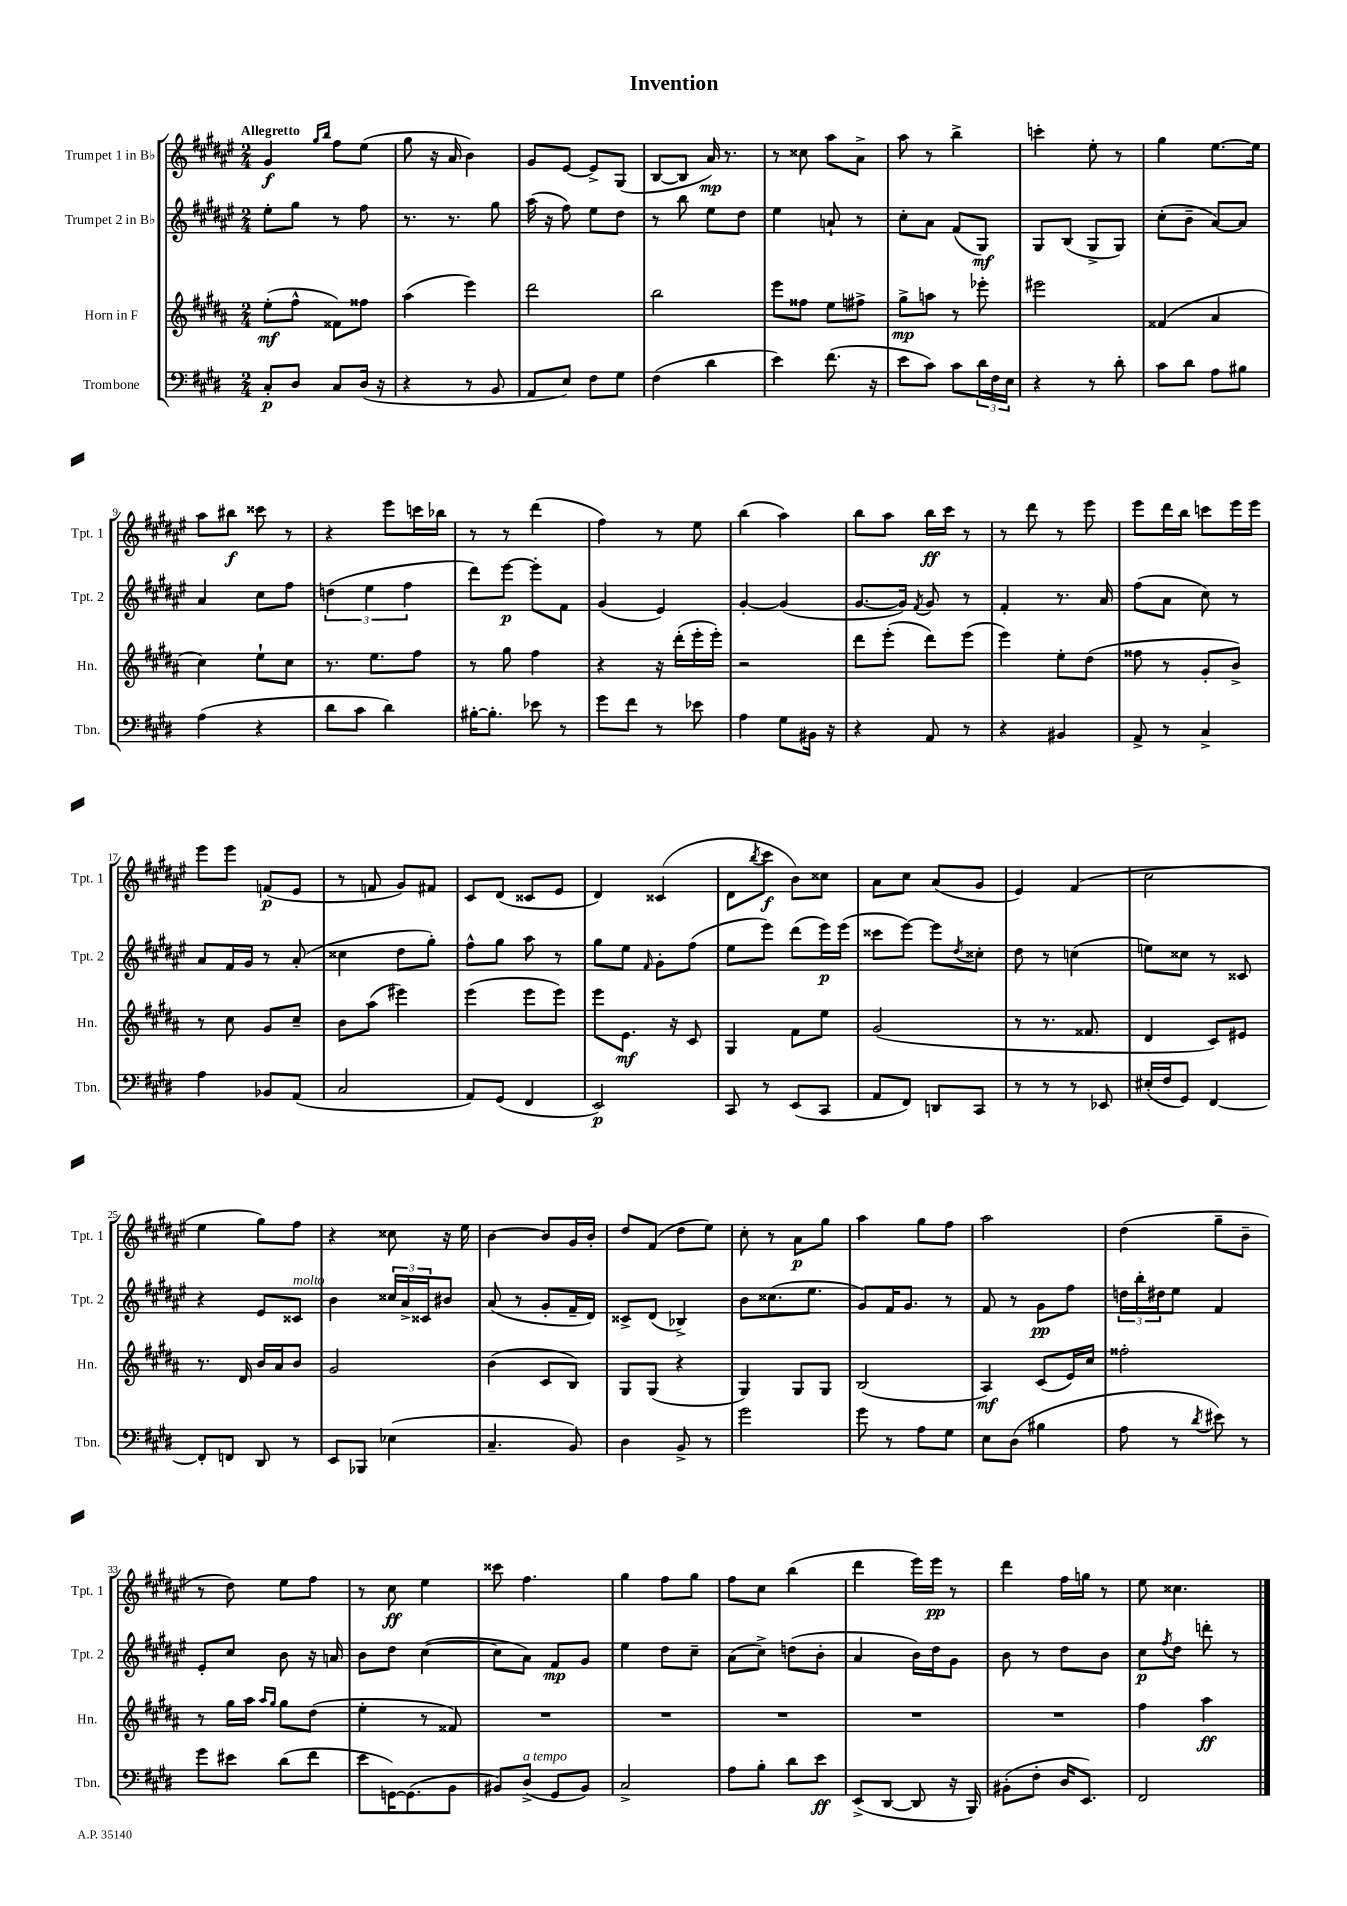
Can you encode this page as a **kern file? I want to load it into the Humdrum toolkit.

**kern	**dynam	**kern	**dynam	**kern	**dynam	**kern	**dynam
*part4	*part4	*part3	*part3	*part2	*part2	*part1	*part1
*staff4	*staff4	*staff3	*staff3	*staff2	*staff2	*staff1	*staff1
*I"Trombone	*	*I"Horn in F	*	*I"Trumpet 2 in B♭	*	*I"Trumpet 1 in B♭	*
*I'Tbn.	*	*I'Hn.	*	*I'Tpt. 2	*	*I'Tpt. 1	*
*clefF4	*	*clefG2	*	*clefG2	*	*clefG2	*
*k[f#c#g#d#]	*	*k[f#c#g#d#a#]	*	*k[f#c#g#d#a#e#]	*	*k[f#c#g#d#a#e#]	*
*M2/4	*	*M2/4	*	*M2/4	*	*M2/4	*
=1	=1	=1	=1	=1	=1	=1	=1
!	!	!	!	!	!	!LO:TX:a:B:t=Allegretto	!
8C#'/L	p	(8ee'\L	mf	8ee#'\L	.	4g#/	f
8D#/J	.	8ff#^^\J	.	8gg#\J	.	.	.
.	.	.	.	.	.	16qqgg#/LL	.
.	.	.	.	.	.	16qqbb/JJ	.
8C#/L	.	8f##X\L)	.	8r	.	8ff#\L	.
(16D#/Jk	.	8ff##X\J	.	8ff#\	.	(8ee#\J	.
16r	.	.	.	.	.	.	.
=2	=2	=2	=2	=2	=2	=2	=2
4r	.	(4aa#\	.	8.r	.	8gg#\	.
.	.	.	.	.	.	16r	.
.	.	.	.	8.r	.	16a#/	.
8r	.	4eee\)	.	.	.	4b\)	.
8BB/	.	.	.	8gg#\	.	.	.
=3	=3	=3	=3	=3	=3	=3	=3
8AA/L	.	2ddd#\	.	(16aa#\	.	8g#/L	.
.	.	.	.	16r	.	.	.
8E/J)	.	.	.	8ff#\)	.	[8e#/J	.
8F#\L	.	.	.	8ee#\L	.	8e#^/L]	.
8G#\J	.	.	.	8dd#\J	.	(8G#/J	.
=4	=4	=4	=4	=4	=4	=4	=4
(4F#\	.	2bb\	.	8r	.	[8B/L	.
.	.	.	.	8bb\	.	8B/J]	.
4d#\	.	.	.	8ee#\L	.	16a#/)	mp
.	.	.	.	.	.	8.r	.
.	.	.	.	8dd#\J	.	.	.
=5	=5	=5	=5	=5	=5	=5	=5
4e\)	.	8eee\L	.	4ee#\	.	8r	.
.	.	8ff##X\J	.	.	.	8cc##X\	.
(8.f#\	.	8ee\L	.	8an`/	.	8aa#\L	.
.	.	8ff#X^\J	.	8r	.	8a#^\J	.
16r	.	.	.	.	.	.	.
=6	=6	=6	=6	=6	=6	=6	=6
8e\L	.	8gg#^\L	mp	8cc#'\L	.	8aa#\	.
8c#\J)	.	8aan\J	.	8a#\J	.	8r	.
8c#\L	.	8r	.	(8f#/L	.	4bb^\	.
24d#\L	.	8eee-X'\	.	8G#/J)	mf	.	.
24F#\	.	.	.	.	.	.	.
24E\JJ	.	.	.	.	.	.	.
=7	=7	=7	=7	=7	=7	=7	=7
4r	.	2eee#X\	.	8G#/L	.	4cccn'\	.
.	.	.	.	(8B/J	.	.	.
8r	.	.	.	8G#^/L	.	8ee#'\	.
8d#'\	.	.	.	8G#/J)	.	8r	.
=8	=8	=8	=8	=8	=8	=8	=8
8c#\L	.	(4f##X/	.	(8cc#'\L	.	4gg#\	.
8d#\J	.	.	.	8b~\J	.	.	.
8A\L	.	4a#/	.	[8a#/L)	.	[8.ee#\L	.
8B#X\J	.	.	.	8a#/J]	.	.	.
.	.	.	.	.	.	16ee#\Jk]	.
!!LO:LB:g=z
=9	=9	=9	=9	=9	=9	=9	=9
(4A\	.	4cc#\)	.	4a#/	.	8aa#\L	.
.	.	.	.	.	.	8bb#X\J	f
4r	.	8ee`\L	.	8cc#\L	.	8ccc##X\	.
.	.	8cc#\J	.	8ff#\J	.	8r	.
=10	=10	=10	=10	=10	=10	=10	=10
8d#\L	.	8.r	.	(6ddn\	.	4r	.
8c#\J	.	.	.	.	.	.	.
.	.	.	.	6ee#\	.	.	.
.	.	8.ee\L	.	.	.	.	.
4d#\)	.	.	.	.	.	8eee#\L	.
.	.	.	.	6ff#\	.	.	.
.	.	8ff#\J	.	.	.	16cccn\L	.
.	.	.	.	.	.	16bb-X\JJ	.
=11	=11	=11	=11	=11	=11	=11	=11
[16B#X'\KL	.	8r	.	8ddd#\L)	.	8r	.
8.B#'\J]	.	.	.	.	.	.	.
.	.	8gg#\	.	[8eee#\J	p	8r	.
8e-X\	.	4ff#\	.	8eee#'\L]	.	(4ddd#\	.
8r	.	.	.	8f#\J	.	.	.
=12	=12	=12	=12	=12	=12	=12	=12
8g#\L	.	4r	.	(4g#/	.	4ff#\)	.
8f#\J	.	.	.	.	.	.	.
8r	.	16r	.	4e#/)	.	8r	.
.	.	(16ddd#'\LL	.	.	.	.	.
8e-X\	.	16eee'\	.	.	.	8ee#\	.
.	.	16eee'\JJ)	.	.	.	.	.
=13	=13	=13	=13	=13	=13	=13	=13
4A\	.	2r	.	[4g#'/	.	(4bb\	.
8G#\L	.	.	.	(4g#/]	.	4aa#\)	.
16BB#X\Jk	.	.	.	.	.	.	.
16r	.	.	.	.	.	.	.
=14	=14	=14	=14	=14	=14	=14	=14
4r	.	8ddd#\L	.	[8.g#/L	.	8bb\L	.
.	.	(8eee'\J	.	.	.	8aa#\J	.
.	.	.	.	16g#/Jk])	.	.	.
.	.	.	.	8qf#/	.	.	.
8AA/	.	8ddd#\L)	.	8g#/	.	16bb\LL	ff
.	.	.	.	.	.	16ccc#\JJ	.
8r	.	(8eee\J	.	8r	.	8r	.
=15	=15	=15	=15	=15	=15	=15	=15
4r	.	4eee\)	.	4f#'/	.	8r	.
.	.	.	.	.	.	8ddd#\	.
4BB#X/	.	8ee'\L	.	8.r	.	8r	.
.	.	(8dd#\J	.	.	.	8eee#\	.
.	.	.	.	16a#/	.	.	.
=16	=16	=16	=16	=16	=16	=16	=16
8AA^/	.	8ff##X\	.	(8ff#\L	.	8eee#\L	.
8r	.	8r	.	8a#\J	.	16ddd#\L	.
.	.	.	.	.	.	16bb\JJ	.
4C#^/	.	8g#'/L	.	8cc#\)	.	8cccn\L	.
.	.	8b^/J)	.	8r	.	16eee#\L	.
.	.	.	.	.	.	16eee#\JJ	.
!!LO:LB:g=z
=17	=17	=17	=17	=17	=17	=17	=17
4A\	.	8r	.	8a#/L	.	8eee#\L	.
.	.	8cc#\	.	16f#/L	.	8eee#\J	.
.	.	.	.	16g#/JJ	.	.	.
8BB-X/L	.	8g#/L	.	8r	.	(8fn/L	p
(8AA/J	.	8cc#~/J	.	(8a#'/	.	8e#/J	.
=18	=18	=18	=18	=18	=18	=18	=18
2C#/	.	8b\L	.	4cc##X\	.	8r	.
.	.	(8aa#\J	.	.	.	8fn/	.
.	.	4eee#X\)	.	8dd#\L	.	8g#/L)	.
.	.	.	.	8gg#'\J)	.	8f#X/J	.
=19	=19	=19	=19	=19	=19	=19	=19
8AA/L)	.	(4eee\	.	8ff#^^\L	.	8c#/L	.
(8GG#/J	.	.	.	8gg#\J	.	(8d#/J	.
4FF#/	.	8eee\L	.	8aa#\	.	8c##X/L	.
.	.	8eee\J)	.	8r	.	8e#/J	.
=20	=20	=20	=20	=20	=20	=20	=20
2EE/)	p	8eee\L	.	8gg#\L	.	4d#/)	.
.	.	8.e\J	mf	8ee#\J	.	.	.
.	.	.	.	16qqf#/	.	.	.
.	.	.	.	8g#'\L	.	(4c##X/	.
.	.	16r	.	.	.	.	.
.	.	8c#/	.	(8ff#\J	.	.	.
=21	=21	=21	=21	=21	=21	=21	=21
8CC#/	.	4G#/	.	8ee#\L	.	8d#\L	.
.	.	.	.	.	.	8qbb/	.
8r	.	.	.	8eee#\J)	.	8ccc#\J	f
(8EE/L	.	8f#\L	.	(8ddd#\L	.	8b\L)	.
8CC#/J	.	8ee\J	.	16eee#\L)	p	8cc##X\J	.
.	.	.	.	(16eee#\JJ	.	.	.
=22	=22	=22	=22	=22	=22	=22	=22
8AA/L	.	(2g#/	.	8ccc##X\L	.	8a#\L	.
8FF#/J)	.	.	.	[8eee#\J)	.	8cc#\J	.
8DDn/L	.	.	.	8eee#\L]	.	(8a#/L	.
.	.	.	.	8qdd#/	.	.	.
8CC#/J	.	.	.	8cc##X'\J	.	8g#/J	.
=23	=23	=23	=23	=23	=23	=23	=23
8r	.	8r	.	8dd#\	.	4e#/)	.
8r	.	8.r	.	8r	.	.	.
8r	.	.	.	(4ccn\	.	(4f#/	.
.	.	8.f##X/	.	.	.	.	.
8EE-X/	.	.	.	.	.	.	.
=24	=24	=24	=24	=24	=24	=24	=24
(16E#X'/LL	.	4d#/	.	8een\L)	.	2cc#\	.
16F#/J	.	.	.	.	.	.	.
8GG#/J)	.	.	.	8cc##X\J	.	.	.
[4FF#/	.	8c#/L)	.	8r	.	.	.
.	.	8e#X/J	.	8c##X/	.	.	.
!!LO:LB:g=z
=25	=25	=25	=25	=25	=25	=25	=25
8FF#'/L]	.	8.r	.	4r	.	4ee#\	.
8FFn/J	.	.	.	.	.	.	.
.	.	16d#/	.	.	.	.	.
8DD#/	.	16b/LL	.	8e#/L	.	8gg#\L)	.
.	.	16a#/J	.	.	.	.	.
!	!	!	!	!LO:TX:a:i:t=molto	!	!	!
8r	.	8b/J	.	8c##X/J	.	8ff#\J	.
=26	=26	=26	=26	=26	=26	=26	=26
8EE/L	.	2g#/	.	4b\	.	4r	.
8BBB-X/J	.	.	.	.	.	.	.
(4E-X\	.	.	.	24cc##X/LL	.	8cc##X\	.
.	.	.	.	24a#^/	.	.	.
.	.	.	.	24c##X/J	.	.	.
.	.	.	.	8b#X/J	.	16r	.
.	.	.	.	.	.	16ee#\	.
=27	=27	=27	=27	=27	=27	=27	=27
4.C#~/	.	(4b\	.	(8a#/	.	[4b\	.
.	.	.	.	8r	.	.	.
.	.	8c#/L	.	8g#'/L	.	8b/L]	.
8BB/)	.	8B/J)	.	16f#~/L	.	16g#/L	.
.	.	.	.	16d#/JJ)	.	16b'/JJ	.
=28	=28	=28	=28	=28	=28	=28	=28
4D#\	.	8G#/L	.	8c##X^/L	.	8dd#/L	.
.	.	(8G#/J	.	(8d#/J	.	(8f#/J	.
8BB^/	.	4r	.	4B-X^/)	.	8dd#\L	.
8r	.	.	.	.	.	8ee#\J)	.
=29	=29	=29	=29	=29	=29	=29	=29
2g#\	.	4G#/)	.	8b\L	.	8cc#'\	.
.	.	.	.	(8.cc##X\	.	8r	.
.	.	8G#/L	.	.	.	8a#\L	p
.	.	.	.	8.ee#\J	.	.	.
.	.	8G#/J	.	.	.	8gg#\J	.
=30	=30	=30	=30	=30	=30	=30	=30
8g#\	.	(2B/	.	8g#/L)	.	4aa#\	.
8r	.	.	.	16f#/K	.	.	.
.	.	.	.	8.g#/J	.	.	.
8A\L	.	.	.	.	.	8gg#\L	.
8G#\J	.	.	.	8r	.	8ff#\J	.
=31	=31	=31	=31	=31	=31	=31	=31
8E\L	.	4A#/)	mf	8f#/	.	2aa#\	.
(8D#\J	.	.	.	8r	.	.	.
4B#X\	.	(8c#/L	.	8g#\L	pp	.	.
.	.	16e/L)	.	8ff#\J	.	.	.
.	.	16cc#/JJ	.	.	.	.	.
=32	=32	=32	=32	=32	=32	=32	=32
8A\	.	2ff##X'\	.	24ddn\LL	.	(4dd#\	.
.	.	.	.	24bb'\	.	.	.
.	.	.	.	24dd#X\J	.	.	.
8r	.	.	.	8ee#\J	.	.	.
8qd#/	.	.	.	.	.	.	.
8e#X\)	.	.	.	4f#/	.	8gg#~\L	.
8r	.	.	.	.	.	8b~\J	.
!!LO:LB:g=z
=33	=33	=33	=33	=33	=33	=33	=33
8g#\L	.	8r	.	8e#'/L	.	8r	.
8e#X\J	.	16gg#\LL	.	8cc#/J	.	8dd#\)	.
.	.	16aa#\JJ	.	.	.	.	.
.	.	16qqaa#/LL	.	.	.	.	.
.	.	16qqgg#/JJ	.	.	.	.	.
(8d#\L	.	8gg#\L	.	8b\	.	8ee#\L	.
8f#\J	.	(8dd#\J	.	16r	.	8ff#\J	.
.	.	.	.	16an/	.	.	.
=34	=34	=34	=34	=34	=34	=34	=34
8e\L	.	4ee'\	.	8b\L	.	8r	.
[16GGn\K)	.	.	.	8dd#\J	.	8cc#\	ff
(8.GG\]	.	.	.	.	.	.	.
.	.	8r	.	([4cc#\	.	4ee#\	.
8BB\J	.	8f##X/)	.	.	.	.	.
=35	=35	=35	=35	=35	=35	=35	=35
8BB#X/L)	.	2r	.	8cc#\L]	.	8ccc##X\	.
!LO:TX:a:i:t=a tempo	!	!	!	!	!	!	!
(8D#^/J	.	.	.	8a#\J)	.	4.ff#\	.
8GG#/L	.	.	.	8f#/L	mp	.	.
8BB#/J)	.	.	.	8g#/J	.	.	.
=36	=36	=36	=36	=36	=36	=36	=36
2C#^/	.	2r	.	4ee#\	.	4gg#\	.
.	.	.	.	8dd#\L	.	8ff#\L	.
.	.	.	.	8cc#~\J	.	8gg#\J	.
=37	=37	=37	=37	=37	=37	=37	=37
8A\L	.	2r	.	(8a#\L	.	8ff#\L	.
8B'\J	.	.	.	8cc#^\J)	.	8cc#\J	.
8d#\L	.	.	.	(8ddn\L	.	(4bb\	.
8e\J	ff	.	.	8b'\J	.	.	.
=38	=38	=38	=38	=38	=38	=38	=38
(8EE^/L	.	2r	.	4a#/	.	4ddd#\	.
[8DD#/J	.	.	.	.	.	.	.
8DD#/]	.	.	.	16b\LL)	.	16eee#\LL)	.
.	.	.	.	16dd#\J	.	16eee#\JJ	pp
16r	.	.	.	8g#\J	.	8r	.
16BBB/)	.	.	.	.	.	.	.
=39	=39	=39	=39	=39	=39	=39	=39
(8BB#X'\L	.	2r	.	8b\	.	4ddd#\	.
8F#'\J	.	.	.	8r	.	.	.
16D#/KL	.	.	.	8dd#\L	.	16ff#\LL	.
8.EE/J)	.	.	.	.	.	16ggn\JJ	.
.	.	.	.	8b\J	.	8r	.
=40	=40	=40	=40	=40	=40	=40	=40
2FF#/	.	4ff#\	.	8cc#\L	p	8ee#\	.
.	.	.	.	8qff#/	.	.	.
.	.	.	.	8dd#\J	.	4.cc##X\	.
.	.	4aa#\	ff	8dddn'\	.	.	.
.	.	.	.	8r	.	.	.
==	==	==	==	==	==	==	==
*-	*-	*-	*-	*-	*-	*-	*-
